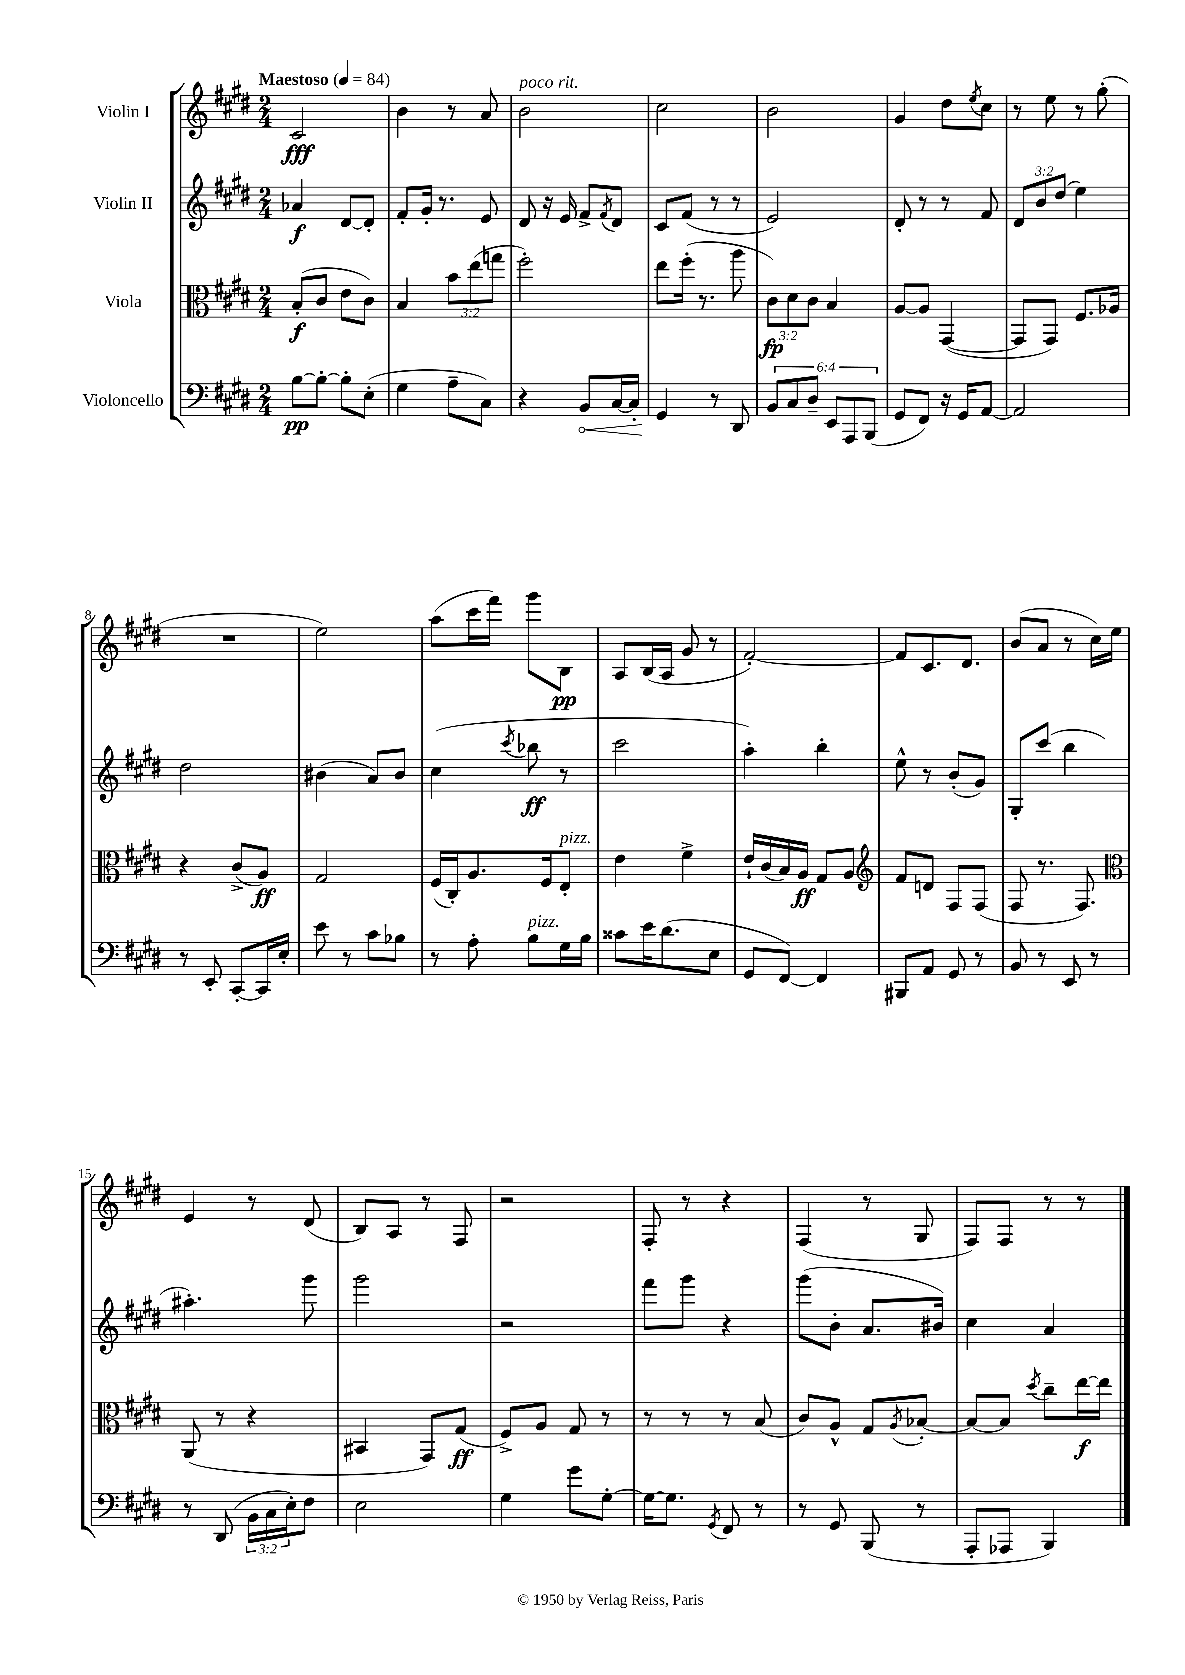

**kern	**kern	**kern	**kern
*staff4	*staff3	*staff2	*staff1
*clefF4	*clefC3	*clefG2	*clefG2
*k[f#c#g#d#]	*k[f#c#g#d#]	*k[f#c#g#d#]	*k[f#c#g#d#]
*M2/4	*M2/4	*M2/4	*M2/4
*MM84	*MM84	*MM84	*MM84
[8B	(8B'	4a-	2c#
8B'_	8c#	.	.
8B']	8e	[8d#	.
(8E'	8c#)	8d#']	.
=	=	=	=
4G#	4B	8f#'	4b
.	.	16g#'	.
.	.	8.r	.
8A~	12b	.	8r
.	(12ee	.	.
8C#)	.	8e	8a
.	12gg	.	.
=	=	=	=
4r	2ff#')	8d#	2b
.	.	16r	.
.	.	16e	.
8BB	.	8f#^	.
.	.	8qf#	.
[16C#	.	8d#	.
16C#']	.	.	.
=	=	=	=
4GG#	8ee	8c#	2cc#
.	(16ff#'	(8f#	.
.	8.r	.	.
8r	.	8r	.
8DD#	8aa	8r	.
=	=	=	=
12BB	12c#)	2e)	2b
12C#	12d#	.	.
12D#~	12c#	.	.
12EE	4B	.	.
12AAA	.	.	.
(12BBB	.	.	.
=	=	=	=
8GG#	[8A	8d#'	4g#
8FF#)	8A]	8r	.
16r	([4GG#	8r	8dd#
16GG#	.	.	.
.	.	.	8qee
[8AA	.	8f#	8cc#
=	=	=	=
2AA]	8GG#]	12d#	8r
.	.	12b	.
.	8GG#)	.	8ee
.	.	(12dd#	.
.	8.F#	4ee)	8r
.	.	.	(8gg#'
.	16A-	.	.
=	=	=	=
8r	4r	2dd#	2r
8EE'	.	.	.
[8CC#'	(8c#^	.	.
16CC#]	8A)	.	.
16E'	.	.	.
=	=	=	=
8e	2G#	(4b#	2ee)
8r	.	.	.
8c#	.	8a)	.
8B-	.	8b#	.
=	=	=	=
8r	(16F#	(4cc#	(8aa
.	16C#')	.	.
8A'	8.A	.	16ccc#
.	.	.	16fff#)
.	.	8qccc#	.
8B	.	8bb-	8ggg#
.	16F#	.	.
16G#	8E'	8r	8B
16B	.	.	.
=	=	=	=
8c##	4e	2ccc#	8A
16e	.	.	(16B
(8.d#	.	.	16A
.	4f#^	.	8g#
8E	.	.	8r
=	=	=	=
8GG#	16e`	4aa')	[2f#')
.	(16c#	.	.
[8FF#)	16B)	.	.
.	16A	.	.
4FF#]	8G#	4bb'	.
.	8A	.	.
=	=	=	=
*	*clefG2	*	*
8BBB#	8f#	8ee^^	8f#]
8AA	8d	8r	8.c#
8GG#	8F#	(8b'	.
.	.	.	8.d#
8r	(8F#	8g#)	.
=	=	=	=
8BB	8F#	8G#'	(8b
8r	8.r	(8ccc#	8a
8EE	.	4bb	8r
.	8.F#)	.	.
8r	.	.	16cc#)
.	.	.	16ee
=	=	=	=
*	*clefC3	*	*
8r	(8AA	4.aa#')	4e
(8DD#	8r	.	.
24BB	4r	.	8r
24C#	.	.	.
24E')	.	.	.
8F#	.	8ggg#	(8d#
=	=	=	=
2E	4BB#	2ggg#	8B)
.	.	.	8A
.	8GG#)	.	8r
.	(8G#	.	8F#
=	=	=	=
4G#	8F#^)	2r	2r
.	8A	.	.
8g#	8G#	.	.
[8G#'	8r	.	.
=	=	=	=
16G#_	8r	8fff#	8F#'
8.G#]	.	.	.
.	8r	8ggg#	8r
8qGG#	.	.	.
8FF#	8r	4r	4r
8r	(8B	.	.
=	=	=	=
8r	8c#)	(8ggg#	(4F#
8GG#	8A^^	8b'	.
(8BBB	8G#	8.a	8r
.	8qA	.	.
8r	[8B-'	.	8G#
.	.	16b#)	.
=	=	=	=
8AAA'	8B-_	4cc#	8F#)
8AAA-	8B-]	.	8F#
.	8qdd#	.	.
4BBB)	8cc#~	4a	8r
.	[16ee	.	8r
.	16ee]	.	.
==	==	==	==
*-	*-	*-	*-
